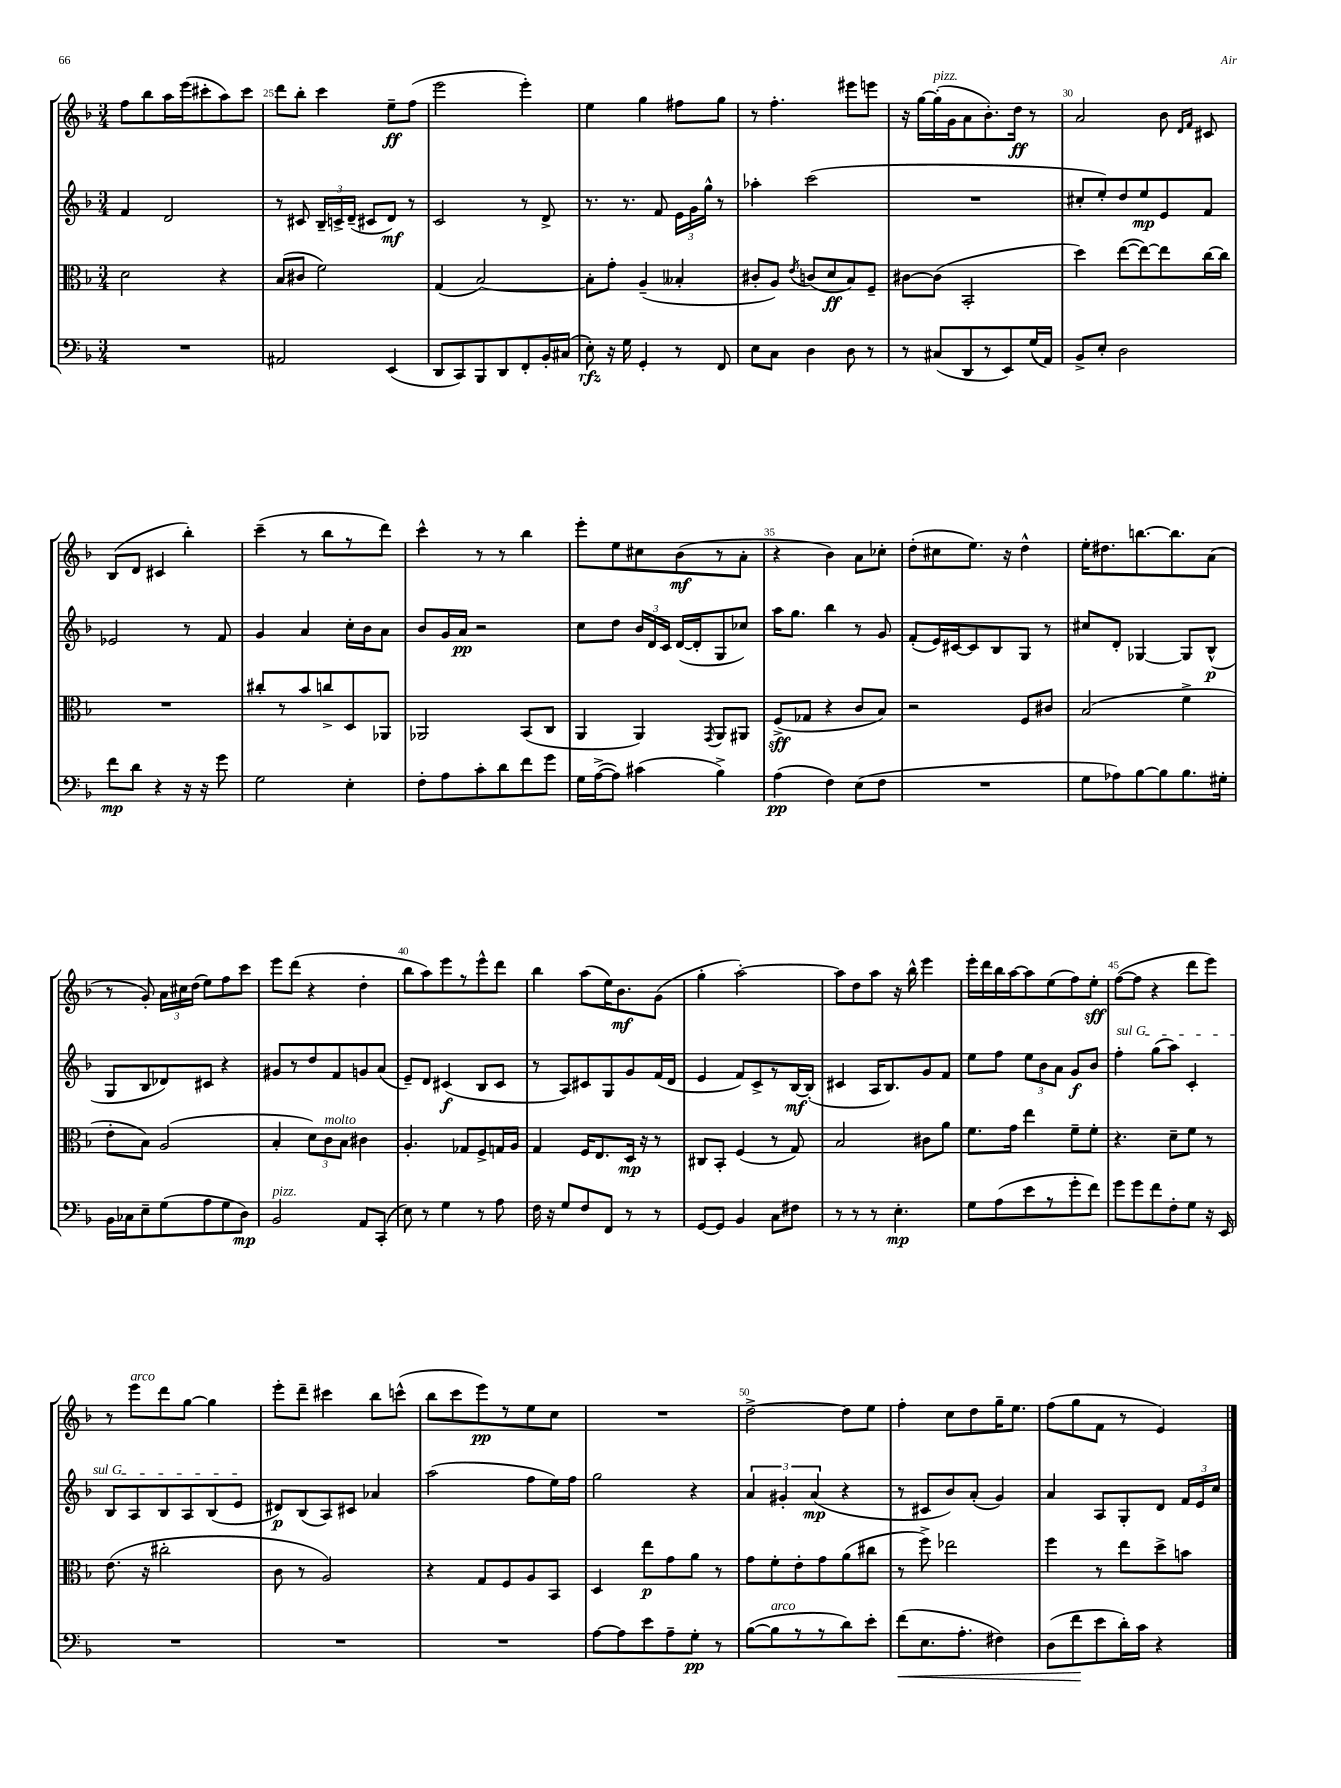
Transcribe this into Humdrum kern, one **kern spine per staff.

**kern	**kern	**kern	**kern
*staff4	*staff3	*staff2	*staff1
*clefF4	*clefC3	*clefG2	*clefG2
*k[b-]	*k[b-]	*k[b-]	*k[b-]
*M3/4	*M3/4	*M3/4	*M3/4
2.r	2d	4f	8ff
.	.	.	8bb-
.	.	2d	16aa
.	.	.	(16eee
.	.	.	8ccc#'
.	4r	.	8aa)
.	.	.	8ccc#
=	=	=	=
2AA#	(8B-	8r	8ddd
.	8c#	8c#	8bb-'
.	2f)	24B-~	4ccc
.	.	24c^	.
.	.	(24d~	.
.	.	8c#	.
(4EE	.	8d)	8ee~
.	.	8r	(8ff
=	=	=	=
8DD	(4G	2c	2eee
8CC)	.	.	.
8BBB-	[2B-)	.	.
8DD	.	.	.
8FF'	.	8r	4eee')
16BB-'	.	8d^	.
(16C#	.	.	.
=	=	=	=
8E')	8B-']	8.r	4ee
16r	8g'	.	.
16G	.	8.r	.
4GG'	(4A~	.	4gg
.	.	8f	.
8r	4B--'	24e	8ff#
.	.	24g	.
.	.	24gg^^	.
8FF	.	8r	8gg
=	=	=	=
8E	8c#'	4aa-'	8r
8C	8A)	.	4.ff'
.	8qe	.	.
4D	(8c	(2ccc	.
.	8d	.	.
8D	8B-)	.	8eee#
8r	8F~	.	8eee
=	=	=	=
8r	[8c#	2.r	16r
.	.	.	[16gg
(8C#	(8c#]	.	(16gg']
.	.	.	16g
8DD	2BB-'	.	8a
8r	.	.	8.b-')
8EE)	.	.	.
.	.	.	16dd
(16G	.	.	8r
16AA)	.	.	.
=	=	=	=
8BB-^	4dd)	8cc#'	2a
8E'	.	8ee')	.
2D	([8ee	8dd	.
.	8ee_)	8ee	.
.	8ee]	8e	8b-
.	.	.	16qqd
.	.	.	16qqf
.	[16cc	8f	8c#
.	16cc]	.	.
=	=	=	=
8f	2.r	2e-	(8B-
8d	.	.	8d
4r	.	.	4c#
16r	.	8r	4bb-')
16r	.	.	.
8g	.	8f	.
=	=	=	=
2G	8cc#'	4g	(4ccc~
.	8r	.	.
.	8b-	4a	8r
.	8cc^	.	8bb-
4E'	8D	16cc'	8r
.	.	16b-	.
.	8AA-	8a	8ddd)
=	=	=	=
8F'	2AA-	8b-	4ccc^^
8A	.	16g	.
.	.	16a	.
8c'	.	2r	8r
8d	.	.	8r
8f	(8BB-	.	4bb-
8g	8C	.	.
=	=	=	=
16G	4AA	8cc	8eee'
([16A^	.	.	.
8A])	.	8dd	8ee
(4c#	4AA)	24b-	8cc#
.	.	24d	.
.	.	24c	.
.	.	([16d	(8b-
.	.	16d']	.
.	8qGG	.	.
4B-^)	8AA	8G	8r
.	8AA#	8cc-)	8a'
=	=	=	=
(4A	(8F^	16aa	4r
.	.	8.gg	.
.	8G-	.	.
4F)	4r	4bb-	4b-)
(8E	8c	8r	8a
8F	8B-)	8g	8cc-'
=	=	=	=
2.r	2r	(8f'	(8dd'
.	.	16e)	8cc#
.	.	[16c#	.
.	.	8c#]	8.ee)
.	.	8B-	.
.	.	.	16r
.	8F	8G	4dd^^
.	8c#	8r	.
=	=	=	=
8G	(2B-	8cc#	16ee'
.	.	.	8.dd#
8A-)	.	8d'	.
[8B-	.	[4G-	[8.bb
8B-]	.	.	.
.	.	.	8.bb]
8.B-	4f^	8G-]	.
.	.	(8B-^^	(8a
16G#'	.	.	.
=	=	=	=
16BB-	8e'	8G	8r
16C-	.	.	.
8E~	8B-)	8B-	8g')
(8G	(2A	8d-)	24a
.	.	.	24cc#
.	.	.	(24dd
8A	.	8c#	8ee)
8G	.	4r	8ff
8D)	.	.	8ccc
=	=	=	=
2BB-	4B-'	8g#	8eee
.	.	8r	(8ddd
.	12d)	8dd	4r
.	12c	.	.
.	.	8f	.
.	12B-	.	.
8AA	4c#	8g	4dd'
(8CC'	.	(8a	.
=	=	=	=
8E)	4.A'	8e~)	8bb-
8r	.	8d	8aa)
4G	.	(4c#	8eee
.	8G-	.	8r
8r	8F^	8B-	8eee^^
8A	16G	8c#	8ddd
.	16A	.	.
=	=	=	=
16F	4G	8r	4bb-
16r	.	.	.
8G	.	8A)	.
8F	16F	8c#	(8aa
.	8.E	.	.
8FF	.	8G	16ee)
.	.	.	8.b-
8r	16D	8g	.
.	16r	.	.
8r	8r	(16f	(8g
.	.	16d	.
=	=	=	=
[8GG	8C#	4e	4gg'
8GG]	8BB-'	.	.
4BB-	(4F	8f)	[2aa')
.	.	8c^	.
8C	8r	8r	.
8F#	8G)	[16B-	.
.	.	(16B-']	.
=	=	=	=
8r	2B-	4c#	8aa]
8r	.	.	8dd
8r	.	16A	8aa
.	.	8.B-)	.
4.E'	.	.	16r
.	.	.	16bb-^^
.	8c#	8g	4eee
.	8a	8f	.
=	=	=	=
8G	8.f	8ee	16eee'
.	.	.	16ddd
(8A	.	8ff	16bb-
.	16g	.	[16aa
8e	4ee	12ee	8aa]
.	.	12b-	.
8r	.	.	(8ee
.	.	12a	.
8g'	8f~	8g	8ff)
8f)	8f'	8b-	8ee'
=	=	=	=
8g	4.r	4ff'	([8ff
8g	.	.	8ff]
8f	.	(8gg	4r
8F'	8d~	8aa)	.
8G	8f	4c'	8ddd
16r	8r	.	8eee)
16EE	.	.	.
=	=	=	=
2.r	(8.e	8B-	8r
.	.	8A	8eee
.	16r	.	.
.	2cc#'	8B-	8ddd
.	.	8A	[8gg
.	.	(8B-	4gg]
.	.	8e	.
=	=	=	=
2.r	8c	8d#)	8eee'
.	8r	(8B-	8ddd~
.	2A)	8A)	4ccc#
.	.	8c#	.
.	.	4a-	8bb-
.	.	.	(8ccc^^
=	=	=	=
2.r	4r	(2aa	8bb-
.	.	.	8ccc
.	8G	.	8eee)
.	8F	.	8r
.	8A	8ff	8ee
.	8BB-	16ee)	8cc
.	.	16ff	.
=	=	=	=
[8A	4D	2gg	2.r
8A]	.	.	.
8e	8ee	.	.
8A~	8g	.	.
8G'	8a	4r	.
8r	8r	.	.
=	=	=	=
([8B-	8g	6a	[2dd^
8B-]	8f'	.	.
.	.	6g#'	.
8r	8e'	.	.
.	.	(6a	.
8r	8g	.	.
8d)	(8a	4r	8dd]
8e'	8cc#	.	8ee
=	=	=	=
(8f	8r	8r	4ff'
8.E	8ff^)	8c#	.
.	2ee-	8b-)	8cc
8.A'	.	.	.
.	.	(8a'	8dd
4F#)	.	4g)	16gg~
.	.	.	8.ee
=	=	=	=
(8D	4ff	4a	(8ff
8f	.	.	8gg
8e	8r	8A	8f
16d')	8ee	8G'	8r
16c	.	.	.
4r	8dd^	8d	4e)
.	8b	24f	.
.	.	24e	.
.	.	24cc	.
==	==	==	==
*-	*-	*-	*-
